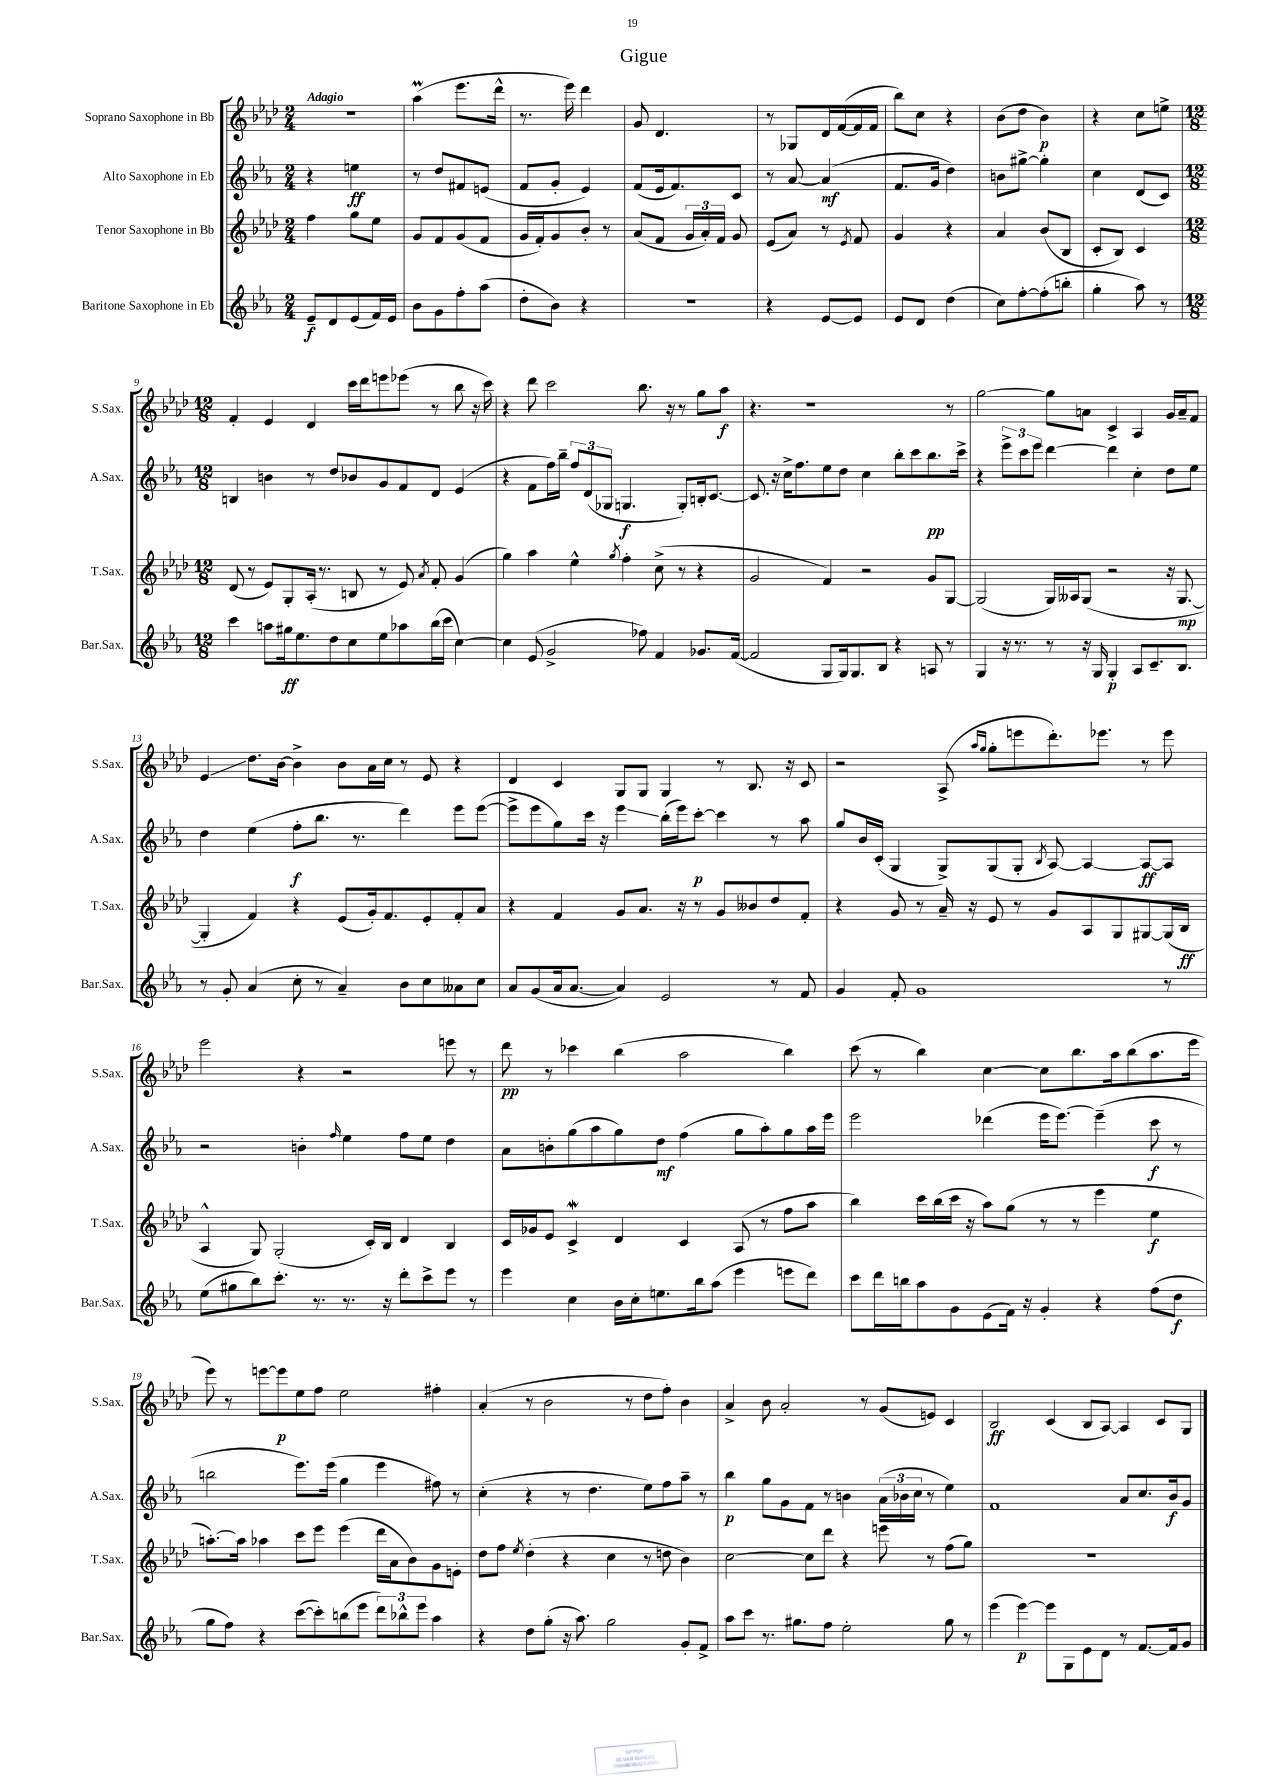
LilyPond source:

\header { title = "Gigue" }
<<
\new StaffGroup <<
\new Staff = "s0" \with { instrumentName = "Soprano Saxophone in Bb" shortInstrumentName = "S.Sax." } {
    \clef treble \key aes \major \numericTimeSignature \time 2/4 \tempo "Adagio"
    \autoBeamOff R2 |
    aes''4\prall( ees'''8.[ des'''16]-^ |
    r8. ees'''16) des'''4 |
    g'8 des'4. |
    r8 ges8[ des'16 f'16~( f'16 f'16] |
    bes''8[) c''8] r4 |
    bes'8[( des''8] bes'4\p) |
    r4 c''8[ e''8]-> |
    \numericTimeSignature \time 12/8 f'4-. ees'4 des'4 c'''16[ des'''16 e'''8 ees'''8]( r8 bes''8 r16 c'''16) |
    r4 des'''8 c'''2 bes''8. r16 r8 g''8[ aes''8]\f |
    r4. r1 r8 |
    g''2~ g''8[ a'8] c'4-> aes4 g'16[ a'16-- f'8] |
    ees'4\glissando des''8.[ bes'16]~ bes'4-> bes'8[ aes'16 c''16] r8 ees'8 r4 |
    des'4 c'4 g8[ g8] g4 r8 bes8. r16 c'8 |
    r2 aes8->( \grace { aes''16[ g''16] } g''8[-. e'''8 des'''8.-.) ees'''8.] r8 ees'''8 |
    ees'''2 r4 r2 e'''8 r8 |
    des'''8\pp r8 ces'''4 bes''4( aes''2 bes''4) |
    c'''8( r8 bes''4) c''4~ c''8[ bes''8. aes''16 bes''8( aes''8. ees'''16] |
    ees'''8) r8 e'''8[~ e'''8\p ees''8 f''8] ees''2 fis''4-. |
    aes'4-.( r8 bes'2 r8 des''8[ f''8]-.) bes'4 |
    aes'4-> bes'8 aes'2-. r8 g'8[( e'8]) c'4 |
    bes2\ff c'4( bes8[ aes8]~) aes4 c'8[ g8] \bar "|." |
}
\new Staff = "s1" \with { instrumentName = "Alto Saxophone in Eb" shortInstrumentName = "A.Sax." } {
    \clef treble \key ees \major \numericTimeSignature \time 2/4
    \autoBeamOff r4 e''4\ff |
    r8 d''8[ fis'8 e'8]( |
    f'8[ g'8]-. ees'4) |
    f'8[( ees'16 f'8.) c'8] |
    r8 aes'8~ aes'4\mf( |
    f'8.[ g'16] d''4) |
    b'8[ gis''8]~-> gis''4-. |
    c''4 d'8[( c'8]) |
    \numericTimeSignature \time 12/8 b4 b'4 r8 d''8[ bes'8 g'8 f'8 d'8] ees'4( |
    r4 f'8[ f''16) bes''16]-- \tuplet 3/2 { f''8[ d'8( ges8] } g4.\f g8[-.) b16-. c'8.]~ |
    c'8. r16 c''16[-> f''8. ees''8 d''8] c''4 bes''8[-. c'''8 bes''8.\pp c'''16]-> |
    r4 \tuplet 3/2 { ees'''8[-> c'''8 ees'''8] } d'''4~ d'''4 c''4-. d''8[ ees''8] |
    d''4 ees''4( f''8[-.\f bes''8.] r8. d'''4) ees'''8[ ees'''8]~( |
    ees'''8[-> ees'''8 g''8) c'''16] r16 ees'''4\glissando bes''16[-.( ees'''16) c'''8]~-.\p c'''4 r8 aes''8 |
    g''8[ bes'16 c'16]-.( g4 g8[->) g8( g8]-. \acciaccatura { bes8 } aes8~) aes4~ aes8[~\ff aes8] |
    r2 b'4-. \grace { f''16 } ees''4 f''8[ ees''8] d''4 |
    aes'8[ b'8-. g''8( aes''8 g''8) d''8]\mf f''4( g''8[ aes''8-.) g''8 aes''16 ees'''16] |
    ees'''2 des'''4( ees'''16[ ees'''8.]~) ees'''4--( c'''8\f r8 |
    b''2 ees'''8.[) ees'''16]( g''4 ees'''4 fis''8) r8 |
    c''4-.( r4 r8 d''4. ees''8[) f''8 aes''8]-- r8 |
    bes''4\p g''8[ g'8 f'8] r8 b'4 \tuplet 3/2 { aes'16[( bes'16 c''16] } r8 ees''4) |
    f'1 aes'8[ c''8. bes'16\f g'8] \bar "|." |
}
\new Staff = "s2" \with { instrumentName = "Tenor Saxophone in Bb" shortInstrumentName = "T.Sax." } {
    \clef treble \key aes \major \numericTimeSignature \time 2/4
    \autoBeamOff f''4 g''8[ ees''8] |
    g'8[ f'8 g'8( f'8] |
    g'16[ f'16-.) g'8 bes'8]-. r8 |
    aes'8[( f'8] \tuplet 3/2 { g'16[ aes'16-.) f'16] } g'8 |
    ees'8[( aes'8]) r8 \acciaccatura { ees'8 } f'8 |
    g'4 r4 |
    aes'4 bes'8[( bes8] |
    c'8[-. bes8]) c'4 |
    \numericTimeSignature \time 12/8 des'8( r8 ees'8[) g8-. aes16]-.( r8. b8 r8 ees'8) \acciaccatura { aes'8 } f'8-. g'4( |
    g''4) aes''4 ees''4-^ \acciaccatura { g''8 } f''4-. c''8->( r8 r4 |
    g'2 f'4) r2 g'8[ g8]~ |
    g2( g16[) aeses16 g8]( r2 r16 g8.~\mp |
    g4-. f'4) r4 ees'8[( g'16-.) f'8. ees'8-. f'8-. aes'8] |
    r4 f'4 g'8[ aes'8.] r16 r8 g'8[ beses'8 des''8 f'8]-. |
    r4 g'8 r8 aes'16-- r16 ees'8 r8 g'8[ aes8 g8 gis8~ gis16( bes16]\ff |
    aes4-^ g8) g2-.( c'16[-.) bes16] des'4 bes4 |
    c'16[ ges'16 ees'8] c'4->\mordent des'4 c'4 aes8( r8 f''8[ aes''8] |
    bes''4) c'''16[ bes''16( c'''16] r16 aes''8[) g''8]( r8 r8 ees'''4 ees''4\f |
    a''8.[~-.) a''16] aes''4 c'''8[ ees'''8] ees'''4( des'''16[ aes'16 bes'8) g'8 e'8]-. |
    des''8[ f''8] \acciaccatura { ees''8 } des''4-.( r4 c''4 r8 d''8 bes'4) |
    c''2~ c''8[ des'''8] r4 e'''8 r8 f''8[( g''8]) |
    R1. \bar "|." |
}
\new Staff = "s3" \with { instrumentName = "Baritone Saxophone in Eb" shortInstrumentName = "Bar.Sax." } {
    \clef treble \key ees \major \numericTimeSignature \time 2/4
    \autoBeamOff ees'8[--\f d'8 ees'8( f'16) ees'16] |
    bes'8[ g'8 f''8-. aes''8]( |
    d''8[-. bes'8]) r4 |
    R2 |
    r4 ees'8[~ ees'8] |
    ees'8[ d'8] d''4( |
    c''8[) f''8~-. f''8-.( b''8]-. |
    g''4-. aes''8) r8 |
    \numericTimeSignature \time 12/8 c'''4 a''8[ gis''16\ff ees''8. d''8 c''8 ees''8 aes''8 bes''16( c'''16] c''4~) |
    c''4 ees'8( g'2-> fes''8) f'4 ges'8.[ f'16]~( |
    f'2 g8[ g16) g8. bes8] r4 a8 r8 |
    g4 r16 r8. r8 r16 g16 g4-.\p aes8[ c'8.-- bes8.] |
    r8 g'8-. aes'4( c''8-. r8 aes'4--) bes'8[ c''8 aeses'8 c''8] |
    aes'8[ g'8( aes'16 aes'8.]~ aes'4) ees'2 r8 f'8 |
    g'4 f'8-. g'1 r8 |
    ees''8[( gis''8 bes''8) c'''8.]-. r8. r8. r16 d'''8[-. c'''8-> ees'''8] r8 |
    ees'''4 c''4 bes'16[ c''16-. e''8. bes''16 aes''8]( ees'''4 e'''8[ d'''8]) |
    c'''8[ d'''16 b''16 aes''8 g'8 ees'8( f'16]) r16 g'4-. r4 f''8[( d''8]\f |
    g''8[ f''8]) r4 c'''8[~( c'''8-.) b''8( ees'''8] \tuplet 3/2 { d'''8[) bes''8-^ ees'''8] } aes''4 |
    r4 d''8[ g''8]-.( r16 aes''8.) g''2 g'8[-. f'8]-> |
    aes''8[ c'''8] r8. gis''8.[ f''8] ees''2-. gis''8 r8 |
    ees'''4( ees'''4~\p) ees'''8[ g8 ees'8 d'8] r8 f'8.[~ f'16 g'8] \bar "|." |
}
>>
>>
